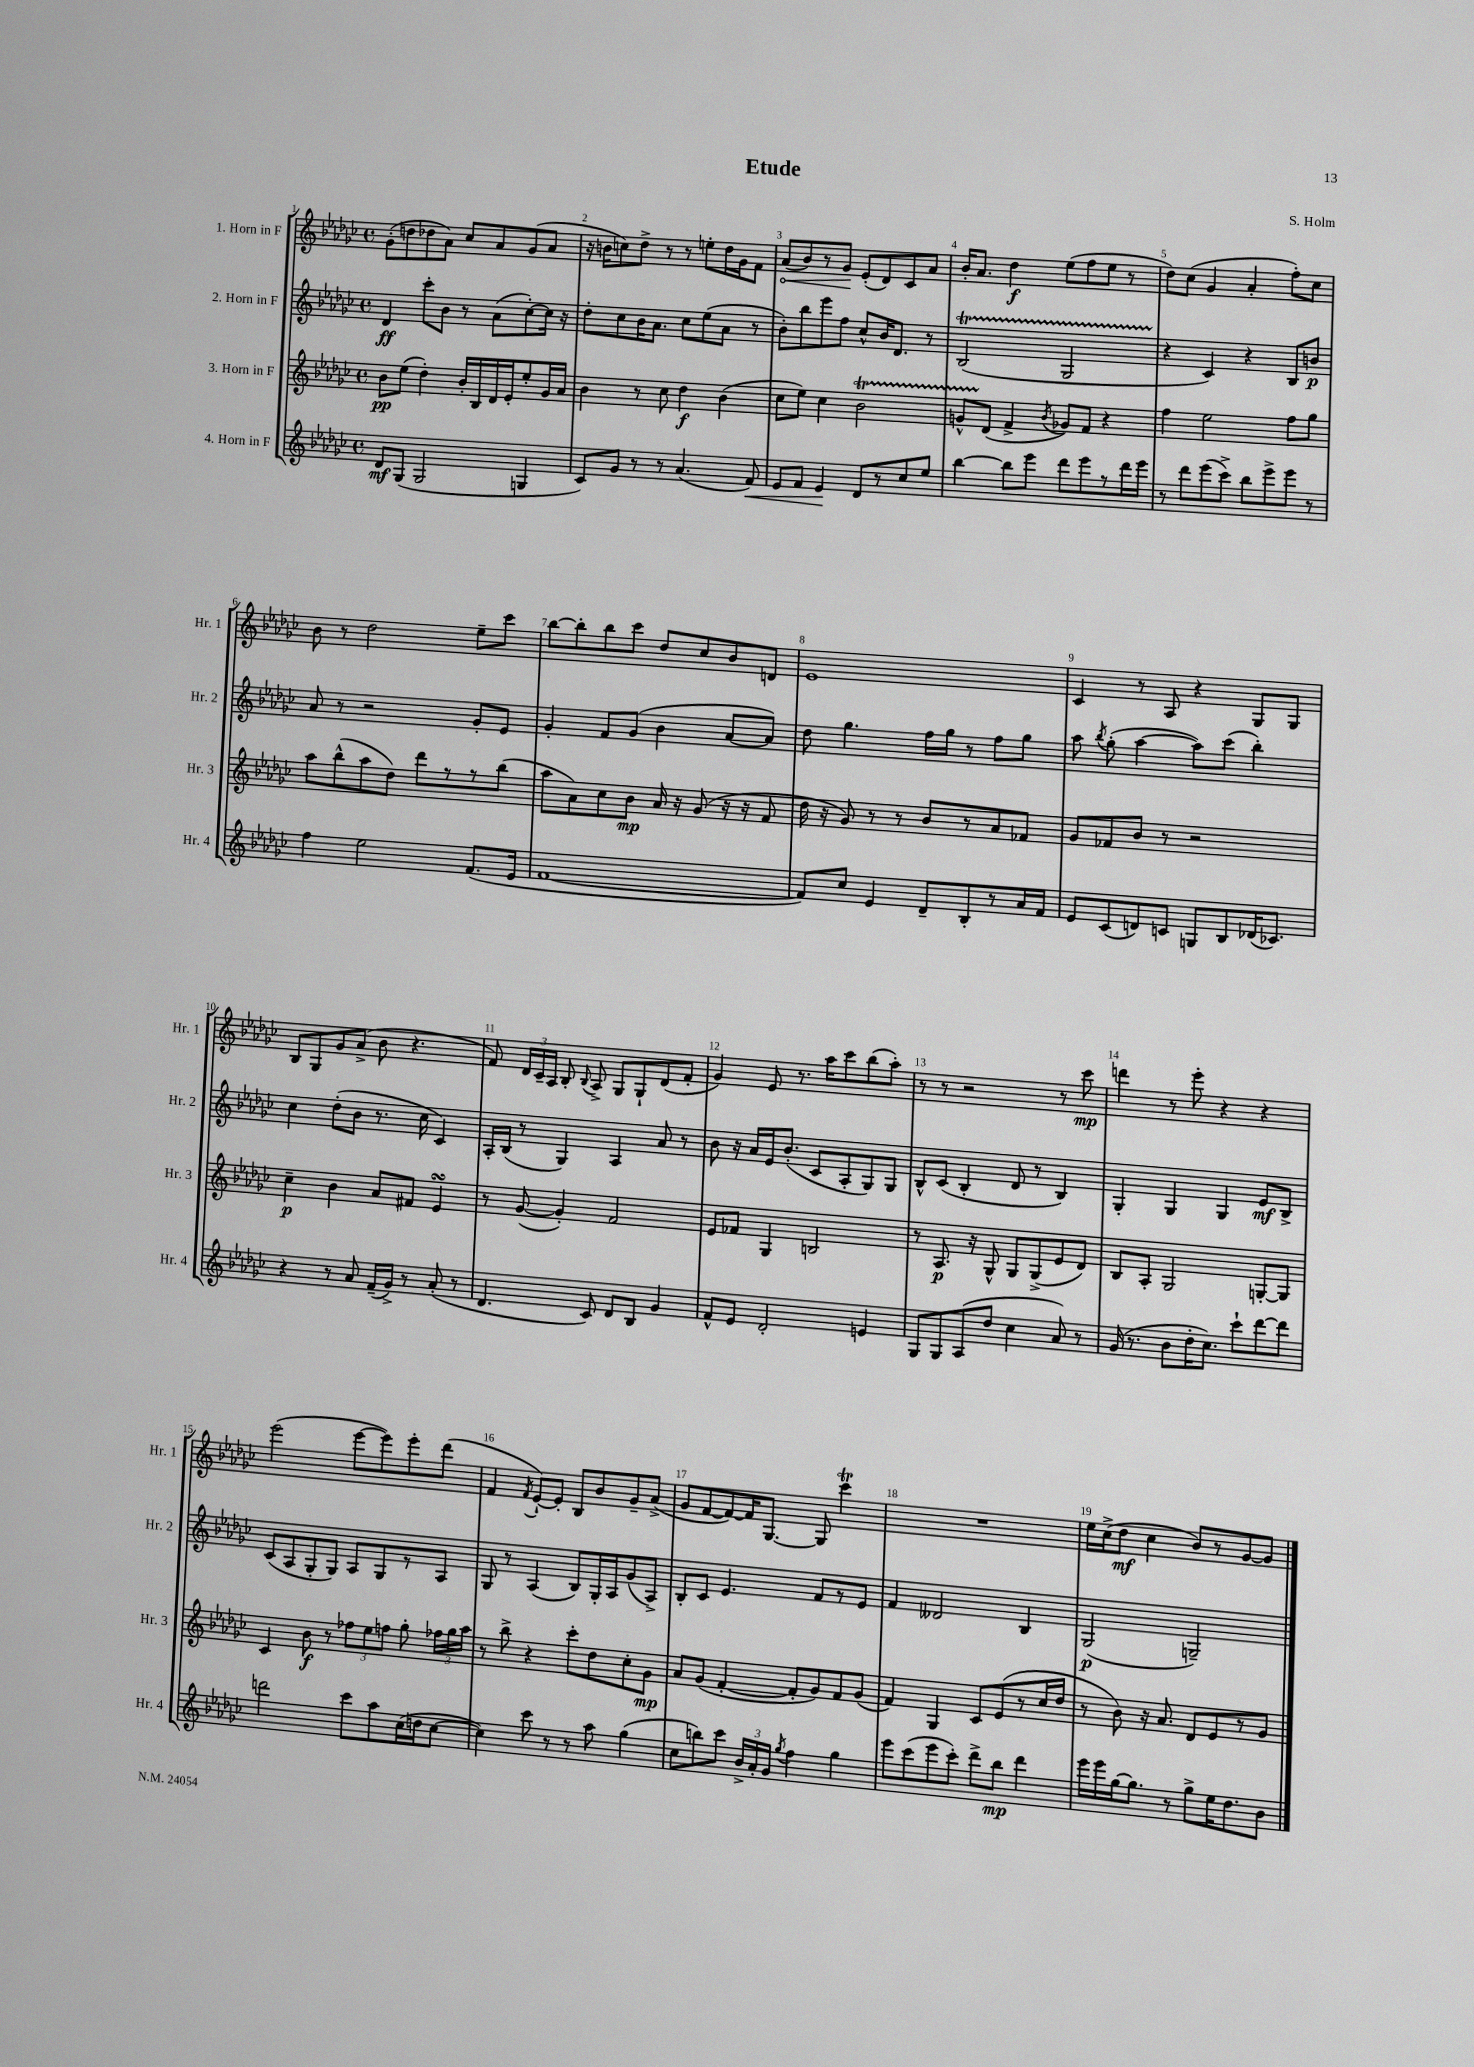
\header { title = "Etude" composer = "S. Holm" }
<<
\new StaffGroup <<
\new Staff = "s0" \with { instrumentName = "1. Horn in F" shortInstrumentName = "Hr. 1" } {
    \clef treble \key ges \major \defaultTimeSignature \time 4/4
    \autoBeamOff ges'8[-.( d''8 des''8 aes'8]) ces''8[ aes'8 ges'8( aes'8] |
    r16 b'16[ c''8) des''8]-> r8 r8 e''8[-. des''16 ges'16 f'8] |
    \once \override Hairpin.circled-tip = ##t aes'8[\<( bes'8) r8 ges'8]\! ees'8[-.( des'8) ces'8 aes'8] |
    bes'16[-. aes'8.] des''4\f ees''8[( f''8 ees''8] r8 |
    des''8[) ces''8]( ges'4 aes'4-. f''8[-.) ces''8] |
    bes'8 r8 des''2 ees''8[-- ces'''8] |
    bes''8[~ bes''8-. bes''8 ces'''8] des''8[ ces''8 bes'8 d'8] |
    ees'1 |
    ces'4 r8 aes8 r4 ges8[ ges8] |
    bes8[ ges8 ges'8 aes'8]->( bes'8 r4. |
    f'8) \tuplet 3/2 { des'16[ ces'16-- aes16] } bes8-. \appoggiatura { bes8 } aes8-> ges8[ ges8-! des'8( f'8]-. |
    ges'4) ees'8 r8. aes''16[ ces'''8 bes''8( aes''8]-.) |
    r8 r8 r2 r8 ces'''8\mp |
    d'''4 r8 ees'''8-. r4 r4 |
    ees'''2( ees'''8[~ ees'''8) ees'''8-. des'''8]( |
    f'4 \acciaccatura { f'8 } ees'8[~-!) ees'8]-. bes8[ bes'8 ges'8-- aes'8]->( |
    ges'8[ f'8~ f'8~) f'16 ges8.]~ ges8 ces'''4\trill |
    R1 |
    ees''16[ ces''16->( des''8]\mf ces''4 bes'8[) r8 ges'8~ ges'8] \bar "|." |
}
\new Staff = "s1" \with { instrumentName = "2. Horn in F" shortInstrumentName = "Hr. 2" } {
    \clef treble \key ges \major \defaultTimeSignature \time 4/4
    \autoBeamOff des'4\ff ces'''8[-. bes'8] r8 aes'8[( ces''8~-.) ces''16] r16 |
    des''8[-. ces''8 bes'16 aes'8.] ces''8[ ees''8( aes'8] r8 |
    bes'8[-.) bes''8 ees'''8 f''8] ces''8[-^ bes'16 des'8.] r8 |
    bes2\startTrillSpan( ges2 |
    r4\stopTrillSpan ces'4) r4 bes8[ b'8]\p |
    aes'8 r8 r2 ges'8[-. ees'8] |
    ges'4-. f'8[ ges'8]( bes'4 aes'8[~ aes'8]) |
    des''8 ges''4. f''16[ ges''16] r8 f''8[ ges''8] |
    aes''8 \acciaccatura { bes''8 } ges''8-.( aes''4~ aes''8[) ces'''8]( bes''4-.) |
    ces''4 des''8[-.( bes'8] r8. ces''16 ces'4) |
    aes16[-. bes16]( r8 ges4) aes4 aes'8 r8 |
    bes'8 r16 aes'16[ ees'16 bes'8.]-.( ces'8[ aes8-. ges8) ges8] |
    bes8[-^ ces'8]( bes4-. des'8 r8 bes4) |
    ges4-. ges4 ges4 ees'8[\mf bes8]-> |
    ces'8[( aes8 ges8-. ges8]) aes8[ ges8 r8 aes8] |
    ges8 r8 aes4( bes8[) ges16-. aes16 ges'8( aes8]->) |
    bes8[-. ces'8] ees'4. f'8[ r8 ees'8] |
    f'4 deses'2 bes4 |
    ges2\p( g2--) \bar "|." |
}
\new Staff = "s2" \with { instrumentName = "3. Horn in F" shortInstrumentName = "Hr. 3" } {
    \clef treble \key ges \major \defaultTimeSignature \time 4/4
    \autoBeamOff bes'8[\pp ees''8]( des''4-.) bes'16[-. bes16 des'16 ees'16-. ees''8-. ges'16 aes'16] |
    bes'4 r8 ces''8 des''4\f bes'4( |
    ces''8[ ees''8]) ces''4 bes'2\startTrillSpan |
    g'8[-^ des'8]\stopTrillSpan( f'4-> \acciaccatura { bes'8 } ges'8[) f'8] r4 |
    f''4 ees''2 f''8[ ges''8] |
    aes''8[ bes''8-^( aes''8 des''8]) des'''8[ r8 r8 bes''8]( |
    aes''8[ aes'8) ces''8 bes'8]\mp aes'16 r16 ges'8( r16 r16 f'8 |
    des''16 r16 ges'8) r8 r8 bes'8[ r8 aes'8 fes'8] |
    ges'8[ fes'8 bes'8] r8 r2 |
    ces''4--\p bes'4 aes'8[ fis'8] ees'4\turn |
    r8 ges'8~( ges'4-.) f'2 |
    ees'8[ fes'8] ges4 b2 |
    r8 aes8.\p r16 ges8-^ ges8[ ges8->( ees'8 des'8]) |
    bes8[ aes8]-. ges2 g8[~-. g8] |
    ces'4 bes'8\f r8 \tuplet 3/2 { fes''8[ ees''8 f''8] } ges''8-. \tuplet 3/2 { fes''16[ ges''16 aes''16] } |
    r8 bes''8-> r4 ces'''8[-. des''8 ces''8-. ges'8]\mp |
    aes'8[ ges'8]( f'4~-. f'8[-. ges'8) f'8 ges'8]( |
    f'4) ges4 ces'8[ ees'8( r8 ces''16 des''16] |
    r8 bes'8) r16 aes'8. des'8[ ees'8 r8 ges'8] \bar "|." |
}
\new Staff = "s3" \with { instrumentName = "4. Horn in F" shortInstrumentName = "Hr. 4" } {
    \clef treble \key ges \major \defaultTimeSignature \time 4/4
    \autoBeamOff des'8[\mf ges8]( ges2 g4 |
    ces'8[) ges'8] r8 r8 aes'4.( f'8\<) |
    ees'8[ f'8] ees'4\! des'8[ r8 ces''8 ees''8] |
    bes''4~ bes''8[ ees'''8] des'''8[ ees'''8 r8 des'''16 ees'''16] |
    r8 des'''8[ ees'''8( ces'''8]->) bes''8[ ees'''8-> ees'''8] r8 |
    f''4 ees''2 f'8.[( ees'16] |
    f'1~ |
    f'8[) ces''8] ees'4 des'8[-- bes8-. r8 aes'16 f'16] |
    ees'8[ ces'8( d'8) c'8] g8[ bes8 des'16( ces'8.]) |
    r4 r8 aes'8 f'16[--( ges'16]->) r8 aes'8-.( r8 |
    des'4. ces'8) des'8[ bes8] ges'4 |
    f'8[-^ ees'8] des'2-. e'4 |
    ges8[ ges8 aes8( des''8] ces''4 aes'8) r8 |
    ges'16( r8. bes'8[ des''16-. ces''8.]) ces'''8[-! des'''8~ des'''8] |
    d'''2 ces'''8[ aes''8 ces''16( d''16 ces''8]~ |
    ces''4) ces'''8 r8 r8 aes''8 ges''4( |
    ces''8[ b''8) ces'''8] \tuplet 3/2 { bes'16[-> aes'16-. ges'16] } \acciaccatura { ges''8 } f''4 ges''4 |
    ees'''8[ ces'''8( ees'''8 ces'''8]-.) des'''8[-> bes''8]\mp des'''4 |
    ees'''16[ ees'''16 ges''16~ ges''8.] r8 ges''8[-> ees''16 des''8. bes'8] \bar "|." |
}
>>
>>
\layout { \context { \Score \override BarNumber.break-visibility = ##(#f #t #t) barNumberVisibility = #all-bar-numbers-visible } }
